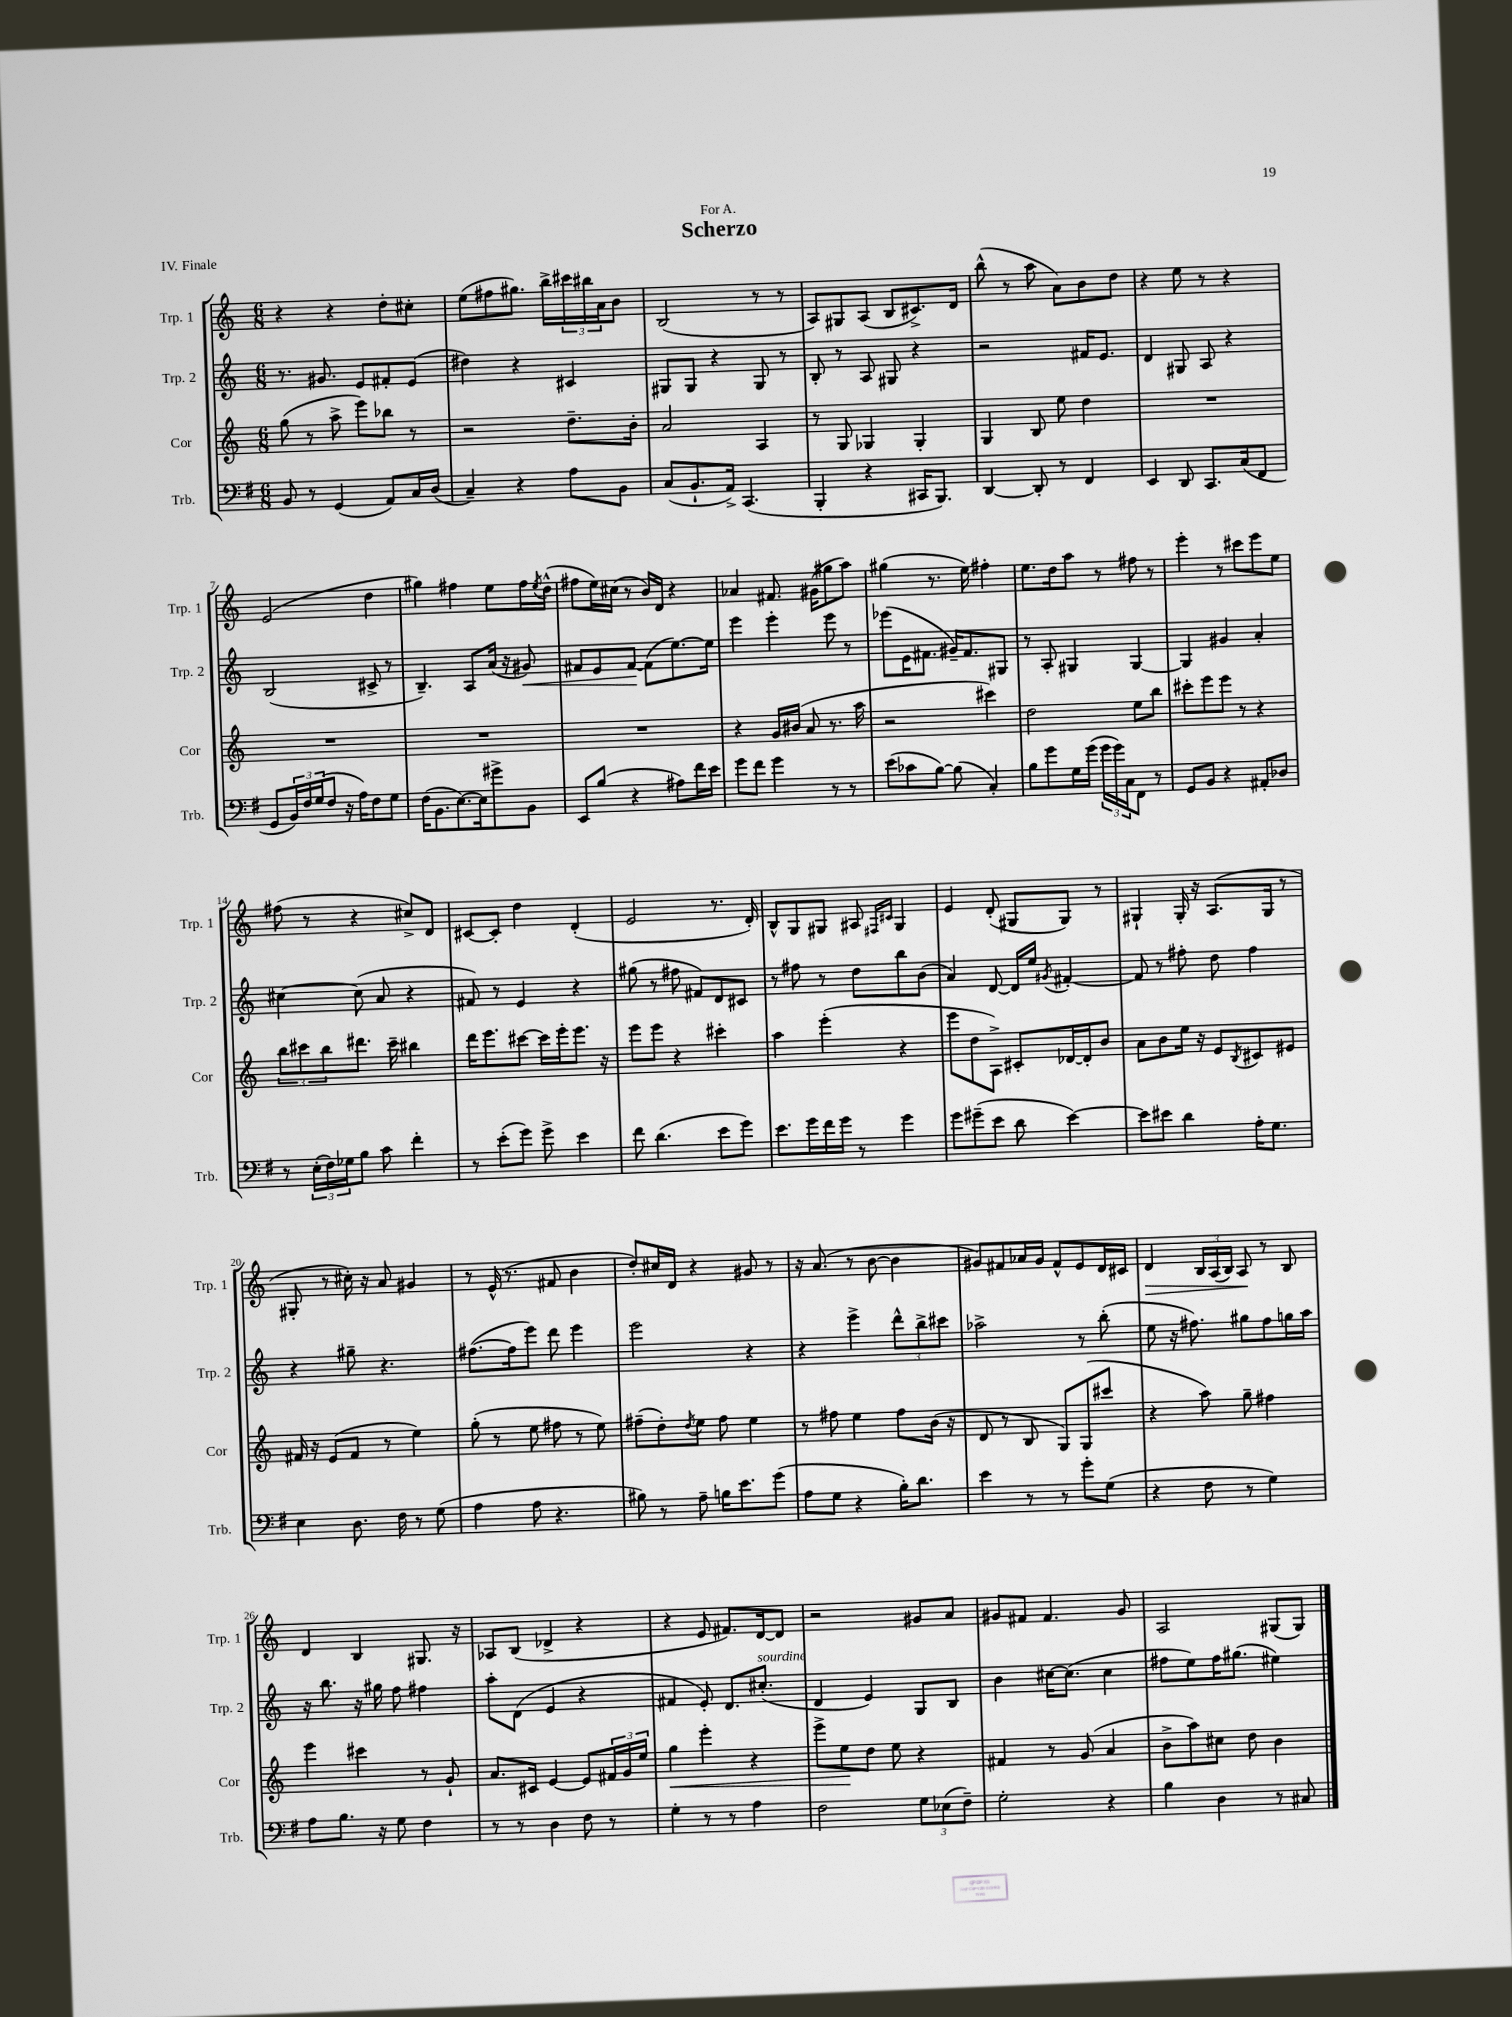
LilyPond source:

\header { title = "Scherzo" dedication = "For A." piece = "IV. Finale" }
<<
\new StaffGroup <<
\new Staff = "s0" \with { instrumentName = "Trp. 1" shortInstrumentName = "Trp. 1" } {
    \clef treble \key c \major \numericTimeSignature \time 6/8
    r4 r4 d''8-. cis''8-. |
    e''8( fis''8 gis''8.) b''16-> \tuplet 3/2 { cis'''16 bis''16 a'16 } b'8 |
    b2( r8 r8 |
    a8) gis8 a8( b8 cis'8.->) d'16 |
    b''8-^( r8 a''8 a'8) b'8 d''8 |
    r4 e''8 r8 r4 |
    e'2( d''4 |
    gis''4) fis''4 e''8 fis''16 \acciaccatura { e''8 } d''16-^( |
    fis''8 e''16) cis''16( r8 b'16) d'16 r4 |
    aes'4 fis'8. gis'16( gis''8 a''8) |
    gis''4( r8. e''16) fis''4-. |
    e''8. d''16 a''8 r8 fis''8 r8 |
    e'''4-. r8 cis'''8 e'''8 e''8 |
    fis''8( r8 r4 cis''8->) d'8 |
    cis'8~ cis'8-. d''4 d'4-.( |
    e'2 r8. d'16-.) |
    b8-^ g8 gis8 ais8 \grace { fis16 cis'16 } gis4 |
    e'4 d'8-.( gis8 gis8) r8 |
    gis4-! gis16-. r16 a8.( gis16 r8 |
    gis8-. r8 cis''16-.) r16 a'8 gis'4 |
    r8 e'16-^( r8. fis'8 b'4 |
    d''8-.) cis''16 d'16 r4 gis'8 r8 |
    r16 a'8.( r8 b'8~ b'4 |
    gis'8) fis'8 aes'16 gis'16 fis'8-^ e'8 d'16 cis'16 |
    d'4\> \tuplet 3/2 { b16 a16( b16) } a8\! r8 b8 |
    d'4 b4 gis8. r16 |
    aes8 b8( des'4-> r4 |
    r4 e'8 fis'8.) d'16~ d'8 |
    r2 gis'8 a'8 |
    gis'8 fis'8 fis'4. gis'8 |
    a2 gis8( gis8) \bar "|." |
}
\new Staff = "s1" \with { instrumentName = "Trp. 2" shortInstrumentName = "Trp. 2" } {
    \clef treble \key c \major \numericTimeSignature \time 6/8
    r8. gis'8. e'8 fis'8-. e'8( |
    dis''4) r4 cis'4 |
    gis8 gis8 r4 gis8 r8 |
    b8-. r8 a8 gis8 r4 |
    r2 fis'16 e'8. |
    d'4 gis8 a8 r4 |
    b2( cis'8-> r8 |
    b4.--) a8 a'16( r16 gis'8\<) |
    fis'8 e'8 fis'8~\! fis'8( e''8.~) e''16 |
    e'''4 e'''4-. e'''8 r8 |
    ees'''8( e'16 fis'8. gis'16--) fis'8. gis8 |
    r8 a8-. gis4 gis4~ |
    gis4 gis'4 a'4-. |
    cis''4~ cis''8( a'8 r4 |
    fis'8) r8 e'4 r4 |
    gis''8( r8 fis''8 fis'8) d'8 cis'8 |
    r8 fis''8 r8 d''8 b''8 b'8( |
    a'4) d'8~ d'16 e''16 \acciaccatura { gis'8 } fis'4~-. |
    fis'8 r8 fis''8-. d''8 fis''4 |
    r4 gis''8-- r4. |
    fis''8.~( fis''16 e'''8) d'''8 e'''4 |
    e'''2 r4 |
    r4 e'''4-> \tuplet 3/2 { d'''8-^ b''8-> cis'''8 } |
    aes''2-> r8 b''8-.( |
    e''8 r16 fis''8.) gis''8 fis''8 g''16 a''16 |
    r16 b''8. r16 gis''16 f''8 fis''4 |
    a''8-. d'8( e'4 r4 |
    fis'4 e'8-.) d'8. cis''8.-.^\markup { \italic "sourdine" }( |
    d'4 e'4) g8 b8 |
    b'4 cis''16~ cis''8.( cis''4 |
    fis''8 e''8) fis''16 gis''8.( eis''4) \bar "|." |
}
\new Staff = "s2" \with { instrumentName = "Cor" shortInstrumentName = "Cor" } {
    \clef treble \key c \major \numericTimeSignature \time 6/8
    g''8( r8 a''8-> e'''8) bes''8 r8 |
    r2 d''8.-- b'16-. |
    a'2 a4 |
    r8 g8 ges4 ges4-. |
    g4 b8 e''8 d''4 |
    R2. |
    R2. |
    R2. |
    R2. |
    r4 g'16 bis'16( a'8 r8. a''16 |
    r2 cis'''4) |
    d''2 e''8 b''8 |
    cis'''8-. e'''8 e'''8 r8 r4 |
    \tuplet 3/2 { b''8 cis'''8 b''8 } dis'''8. cis'''16-- bis''4 |
    d'''16 e'''8. cis'''8~ cis'''16 e'''16-. e'''8. r16 |
    e'''8 e'''8 r4 cis'''4-. |
    a''4 e'''4-.( r4 |
    e'''8 d''8 a8->) cis'8-. des'16~ des'16-. b'8 |
    a'8 b'8 e''16 r16 e'8 \acciaccatura { b8 } cis'8 eis'8 |
    fis'16 r16 e'8( fis'8 r8 e''4) |
    g''8-.( r8 e''8 fis''8 r8 e''8) |
    fis''8--( d''8-.) \acciaccatura { d''8 } e''8 fis''8 e''4 |
    r8 fis''8 e''4 fis''8 b'16( r16 |
    d'8 r8 b8 g8) g8( cis'''8 |
    r4 a''8) g''8-- fis''4 |
    e'''4 cis'''4 r8 g'8-! |
    a'8. cis'16 e'4~ e'8 \tuplet 3/2 { fis'16 g'16 e''16 } |
    g''4\< e'''4-. r4 |
    e'''8-> e''8\! d''8 e''8 r4 |
    fis'4 r8 g'8( a'4 |
    b'8-> a''8) cis''8 d''8 b'4 \bar "|." |
}
\new Staff = "s3" \with { instrumentName = "Trb." shortInstrumentName = "Trb." } {
    \clef bass \key g \major \numericTimeSignature \time 6/8
    b,8 r8 g,4( a,8) c16 d16( |
    c4--) r4 a8 b,8 |
    c8( b,8.-! a,16->) c,4.( |
    b,,4-. r4 cis,16 b,,8.) |
    d,4~ d,8-. r8 fis,4 |
    e,4 d,8 c,8. c16( fis,8 |
    g,8 \tuplet 3/2 { b,16) fis16 g16( } fis8 r16 a16) fis8 g8 |
    fis16( b,8. e8.~) e16 gis'8-> b,8 |
    e,8 b8( r4 ais8) fis'16 e'16 |
    g'8 fis'8 g'4 r8 r8 |
    e'8( ces'8 b8~) b8( c4-.) |
    b8 g'8 g16 g'16( \tuplet 3/2 { g'16 g'16) c16 } fis,8 r8 |
    g,8 b,8 r4 ais,8-. des8 |
    r8 \tuplet 3/2 { e16-.( fis16) ges16 } b8 c'8 fis'4-. |
    r8 e'8-.( g'8) g'8-> e'4 |
    fis'8 d'4.( e'8 g'8) |
    e'8. g'16 fis'16 g'16 r8 g'4 |
    g'8 gis'8--( e'8 d'8 e'4~) |
    e'8 eis'8 d'4 a16-. g8. |
    e4 d8. fis16 r8 g8( |
    a4 a8 r4. |
    bis8) r8 a8-- b16 e'8. g'8( |
    a8 g8 r4 b16-.) d'8. |
    e'4 r8 r8 g'8-. g8( |
    r4 fis8 r8 g4) |
    a8 b8. r16 g8 fis4 |
    r8 r8 d4 fis8 r8 |
    g4-. r8 r8 a4 |
    fis2 \tuplet 3/2 { g8 ees8( fis8--) } |
    g2-. r4 |
    b4 d4 r8 cis8 \bar "|." |
}
>>
>>
